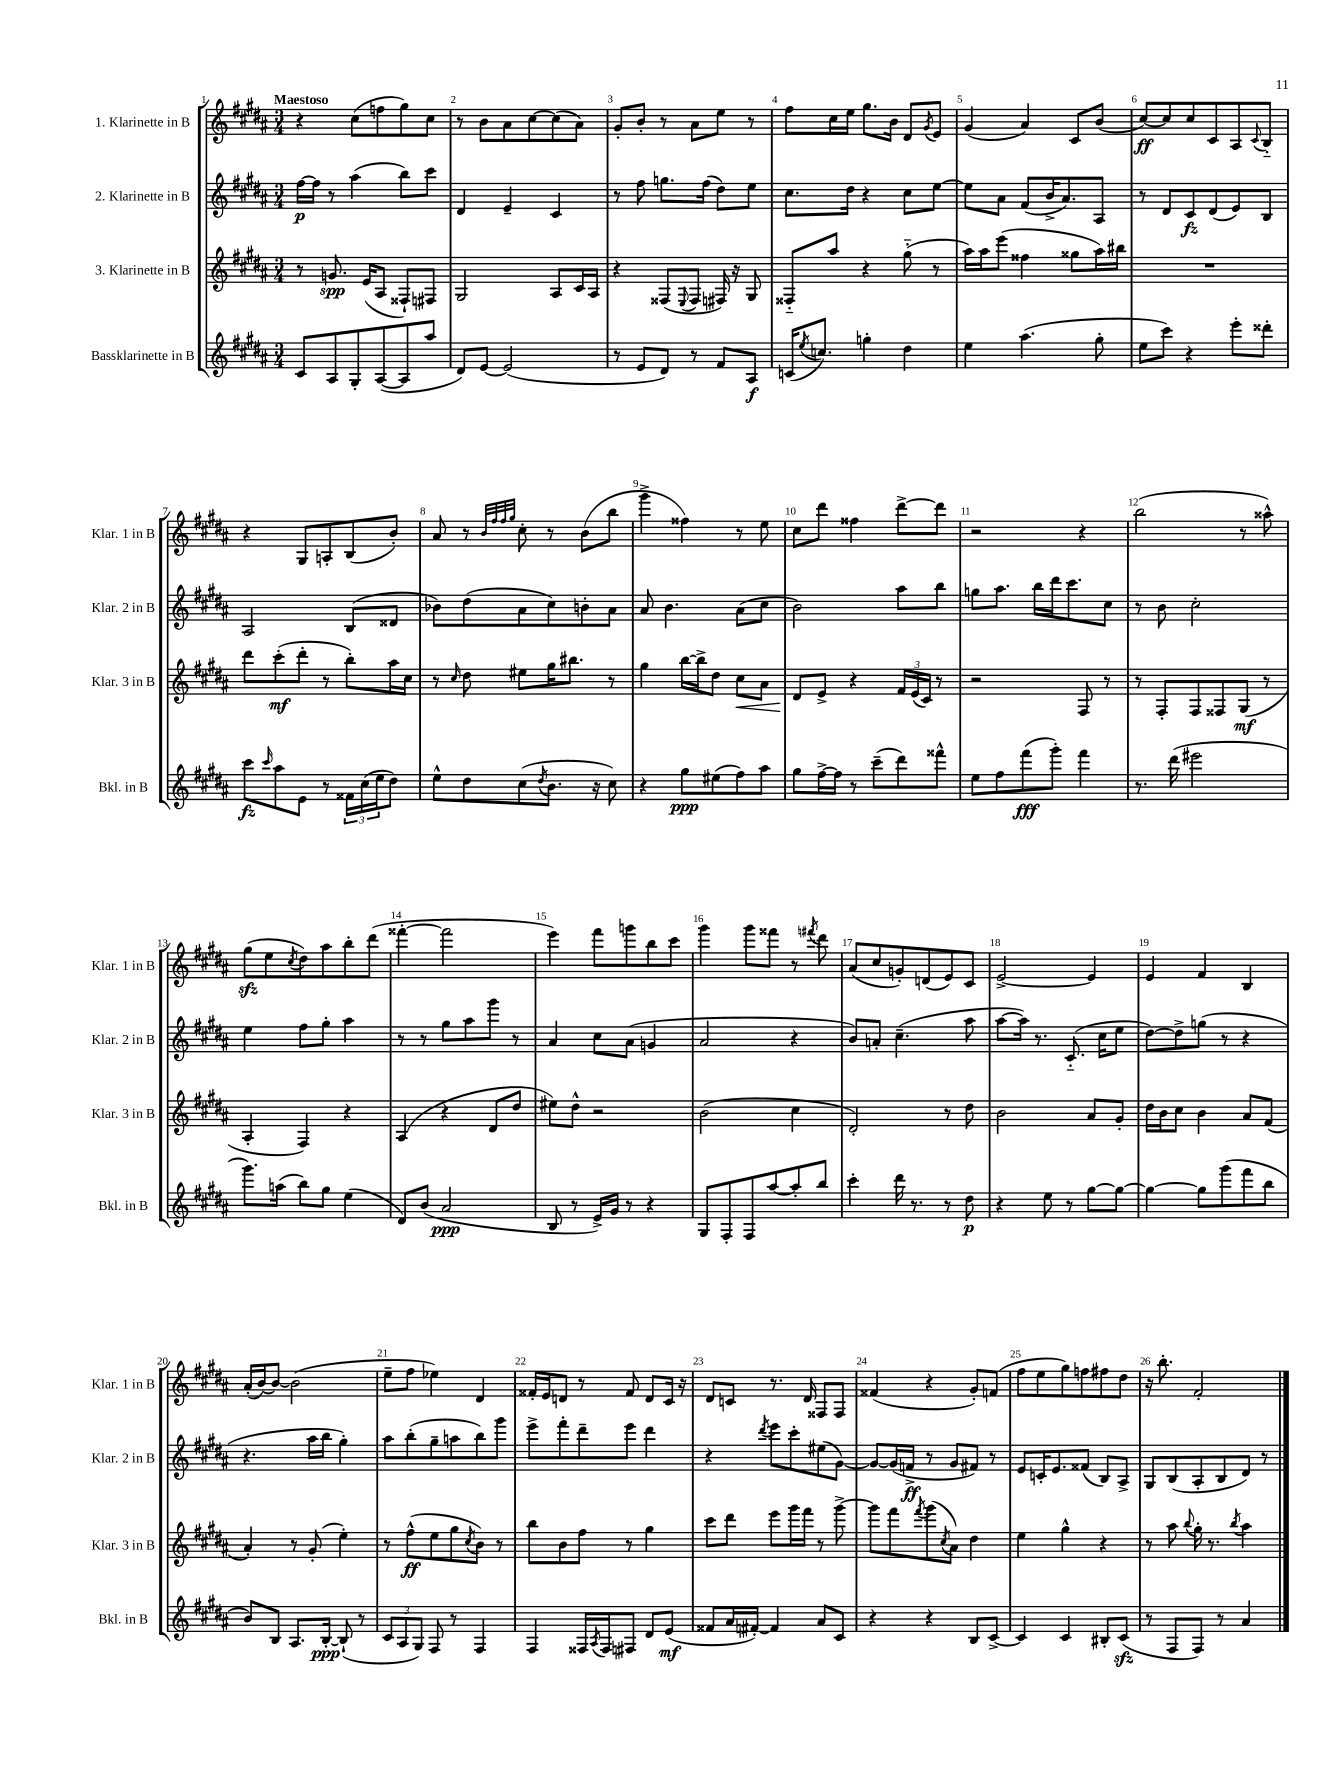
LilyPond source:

<<
\new StaffGroup <<
\new Staff = "s0" \with { instrumentName = "1. Klarinette in B" shortInstrumentName = "Klar. 1 in B" } {
    \clef treble \key b \major \numericTimeSignature \time 3/4 \tempo "Maestoso"
    r4 cis''8( f''8 gis''8) cis''8 |
    r8 b'8 ais'8 cis''8~ cis''8( ais'8) |
    gis'8-. b'8-. r8 ais'8 e''8 r8 |
    fis''8 cis''16 e''16 gis''8. b'16 dis'8 \acciaccatura { gis'8 } e'8 |
    gis'4( ais'4) cis'8 b'8( |
    cis''8~\ff) cis''8 cis''8 cis'8 ais8 \appoggiatura { cis'8 } b8-_ |
    r4 gis8 a8-. b8( b'8-.) |
    ais'8 r8 \grace { b'32 fis''32 fis''32 gis''32 } cis''8-. r8 b'8( b''8 |
    gis'''4-> fisis''4) r8 e''8 |
    cis''8 dis'''8 fisis''4 dis'''8~-> dis'''8 |
    r2 r4 |
    b''2( r8 aisis''8-^) |
    gis''8\sfz( e''8 \acciaccatura { cis''8 } dis''8) ais''8 b''8-. dis'''8( |
    fisis'''4~-. fisis'''2 |
    e'''4) fis'''8 g'''8 b''8 cis'''8 |
    gis'''4 gis'''8 fisis'''8 r8 \acciaccatura { fis'''8 } dis'''8 |
    ais'8( cis''8 g'8-.) d'8( e'8) cis'8 |
    e'2~-> e'4 |
    e'4 fis'4 b4 |
    ais'16-.( b'16~) b'8~ b'2( |
    e''8-- fis''8 ees''4) dis'4 |
    fisis'16-. e'16 d'8 r8 fisis'8 d'8 cis'16 r16 |
    dis'8 c'8 r8. dis'16 fisis8 fisis8 |
    fisis'4( r4 gis'8-.) f'8( |
    fis''8 e''8 gis''8) f''8 fis''8 dis''8 |
    r16 b''8.-. fis'2-. \bar "|." |
}
\new Staff = "s1" \with { instrumentName = "2. Klarinette in B" shortInstrumentName = "Klar. 2 in B" } {
    \clef treble \key b \major \numericTimeSignature \time 3/4
    fis''16~\p fis''16 r8 ais''4( b''8) cis'''8 |
    dis'4 e'4-- cis'4 |
    r8 fis''8 g''8. fis''16( dis''8) e''8 |
    cis''8. dis''16 r4 cis''8 e''8~ |
    e''8 ais'8 fis'8( b'16-> ais'8.) ais8 |
    r8 dis'8 cis'8\fz dis'8( e'8) b8 |
    ais2 b8( disis'8 |
    bes'8) dis''8( ais'8 cis''8) b'8-. ais'8 |
    ais'8 b'4. ais'8( cis''8 |
    b'2) ais''8 b''8 |
    g''8 ais''8. b''16 dis'''16 cis'''8. cis''8 |
    r8 b'8 cis''2-. |
    e''4 fis''8 gis''8-. ais''4 |
    r8 r8 gis''8 ais''8 gis'''8 r8 |
    ais'4 cis''8 ais'8( g'4 |
    ais'2 r4 |
    b'8) a'8-. cis''4.--( ais''8 |
    ais''8~ ais''16) r8. cis'8.-_( cis''16 e''8 |
    dis''8~) dis''8-> g''8( r8 r4 |
    r4. ais''16 b''16 gis''4-.) |
    ais''8 b''8-.( gis''8-- a''8 b''8) gis'''8 |
    e'''8-> fis'''8-. dis'''8-- e'''8 dis'''4 |
    r4 \acciaccatura { dis'''8 } e'''8 cis'''8-. eis''8( gis'8~) |
    gis'8~ gis'16( f'16->\ff r8 gis'8 fis'8) r8 |
    e'8 c'16-. e'8. fisis'8( b8) ais8-> |
    gis8 b8( ais8-. b8 dis'8) r8 \bar "|." |
}
\new Staff = "s2" \with { instrumentName = "3. Klarinette in B" shortInstrumentName = "Klar. 3 in B" } {
    \clef treble \key b \major \numericTimeSignature \time 3/4
    r8 g'8.\spp e'16( ais8 fisis8-!) fis8 |
    gis2 ais8 cis'16 ais16 |
    r4 fisis8( \appoggiatura { e8 } fisis8 fis16) r16 gis8 |
    fisis8-_ ais''8 r4 gis''8-_( r8 |
    ais''16) ais''16 e'''8( fisis''4 gisis''8 ais''16) bis''16 |
    R2. |
    dis'''8 cis'''8-.\mf( dis'''8-. r8 b''8-.) ais''16 cis''16 |
    r8 \grace { cis''16 } dis''8 eis''8 gis''16 bis''8. r8 |
    gis''4 b''16~ b''16-> dis''8 cis''8\< ais'8 |
    dis'8\! e'8-> r4 \tuplet 3/2 { fis'16 e'16( cis'16) } r8 |
    r2 fis8 r8 |
    r8 fis8-. fis8 fisis8 gis8\mf( r8 |
    ais4-. fis4) r4 |
    ais4( r4 dis'8 dis''8 |
    eis''8) dis''8-^ r2 |
    b'2( cis''4 |
    dis'2-.) r8 dis''8 |
    b'2 ais'8 gis'8-. |
    dis''16 b'16 cis''8 b'4 ais'8 fis'8( |
    ais'4-.) r8 gis'8-.( e''4-.) |
    r8 fis''8-^\ff( e''8 gis''8 \acciaccatura { cis''8 } b'8) r8 |
    b''8 b'8 fis''8 r8 gis''4 |
    cis'''8 dis'''8 e'''8 gis'''16 fis'''16 r8 gis'''8~-> |
    gis'''8 fis'''8 \acciaccatura { fis'''8 } gis'''8( \acciaccatura { cis''8 } ais'8) dis''4 |
    e''4 gis''4-^ r4 |
    r8 ais''8 \appoggiatura { b''8 } gis''16-. r8. \acciaccatura { b''8 } ais''4 \bar "|." |
}
\new Staff = "s3" \with { instrumentName = "Bassklarinette in B" shortInstrumentName = "Bkl. in B" } {
    \clef treble \key b \major \numericTimeSignature \time 3/4
    cis'8 ais8 gis8-. ais8~( ais8 ais''8 |
    dis'8) e'8~ e'2( |
    r8 e'8 dis'8) r8 fis'8 ais8\f |
    c'16( \acciaccatura { e''8 } c''8.) g''4-. dis''4 |
    e''4 ais''4.( gis''8-. |
    e''8 cis'''8) r4 e'''8-. disis'''8-. |
    cis'''8\fz \grace { cis'''16 } ais''8 e'8 r8 \tuplet 3/2 { fisis'16 cis''16( e''16 } dis''8) |
    e''8-^ dis''8 cis''8( \acciaccatura { dis''8 } b'8. r16 cis''8) |
    r4 gis''8\ppp eis''8( fis''8) ais''8 |
    gis''8 fis''16~-> fis''16 r8 cis'''8--( dis'''8) fisis'''8-^ |
    e''8 fis''8 fis'''8\fff( gis'''8-.) fis'''4 |
    r8. dis'''16( eis'''2 |
    gis'''8.) a''16( b''8) gis''8 e''4( |
    dis'8) b'8( ais'2\ppp |
    b8 r8 e'16->) gis'16 r8 r4 |
    gis8 fis8-. fis8 ais''8~ ais''8-. b''8 |
    cis'''4-. dis'''16 r8. r8 dis''8\p |
    r4 e''8 r8 gis''8~ gis''8~ |
    gis''4~ gis''8 gis'''8( fis'''8 b''8 |
    b'8) b8 ais8. b16~-.\ppp b8-!( r8 |
    \tuplet 3/2 { cis'8 ais8 gis8) } fis8 r8 fis4 |
    fis4 fisis16 \acciaccatura { ais8 } fisis16 fis8 dis'8 e'8\mf( |
    fisis'8 ais'16 fis'16~-.) fis'4 ais'8 cis'8 |
    r4 r4 b8 cis'8~-> |
    cis'4 cis'4 bis8-. cis'8\sfz( |
    r8 fis8 fis8) r8 ais'4 \bar "|." |
}
>>
>>
\layout { \context { \Score \override BarNumber.break-visibility = ##(#f #t #t) barNumberVisibility = #all-bar-numbers-visible } }
